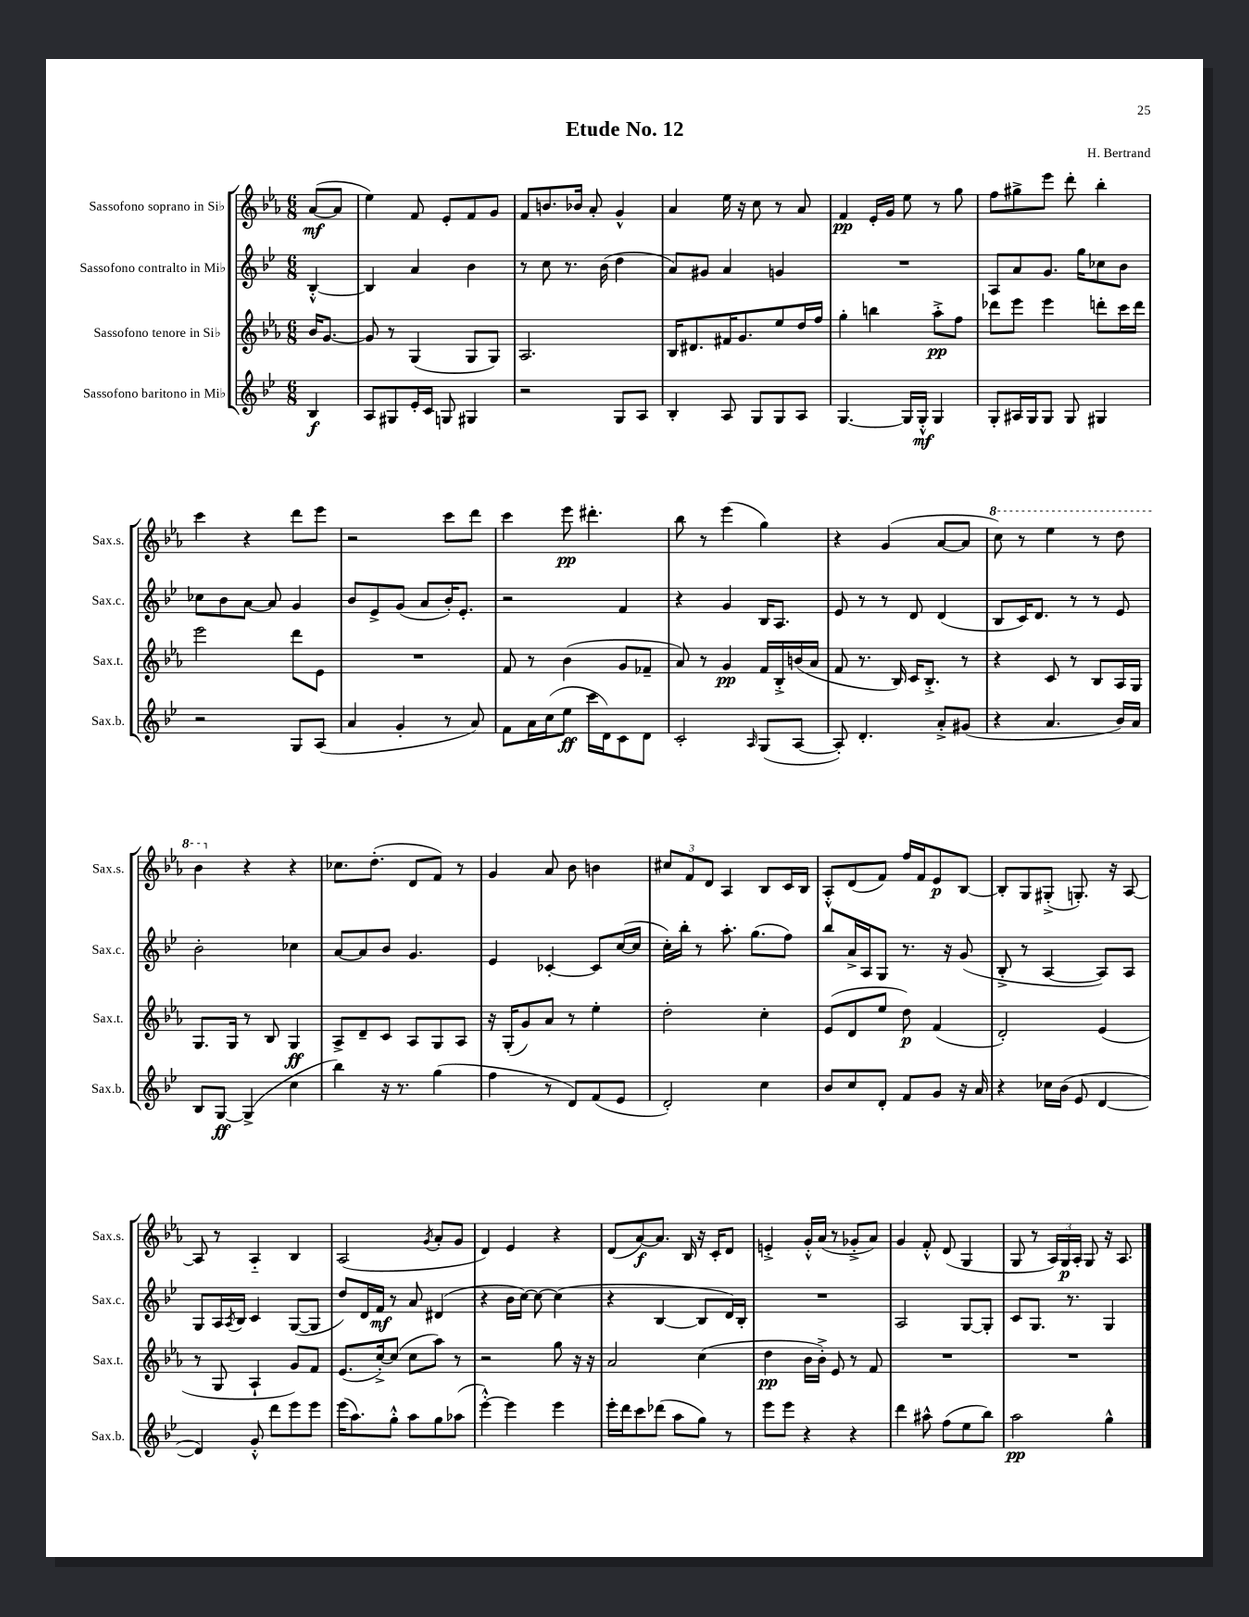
\header { title = "Etude No. 12" composer = "H. Bertrand" }
<<
\new StaffGroup <<
\new Staff = "s0" \with { instrumentName = "Sassofono soprano in Sib" shortInstrumentName = "Sax.s." } {
    \clef treble \key ees \major \numericTimeSignature \time 6/8 \partial 4
    aes'8~\mf( aes'8 |
    ees''4) f'8 ees'8-. f'8 g'8 |
    f'8 b'8. bes'16 aes'8-. g'4-^ |
    aes'4 ees''16 r16 c''8 r8 aes'8 |
    f'4\pp ees'16-. g'16 ees''8 r8 g''8 |
    f''8 gis''8-> ees'''8 d'''8-. bes''4-. |
    c'''4 r4 d'''8 ees'''8 |
    r2 c'''8 d'''8 |
    c'''4 ees'''8\pp dis'''4.-. |
    bes''8 r8 ees'''4( g''4) |
    r4 g'4( aes'8~ aes'8 |
    \ottava #1 c'''8) r8 ees'''4 r8 d'''8 |
    bes''4 \ottava #0 r4 r4 |
    ces''8. d''8.-.( d'8 f'8) r8 |
    g'4 aes'8 bes'8 b'4 |
    \tuplet 3/2 { cis''8 f'8 d'8 } aes4 bes8 c'16 bes16 |
    aes8-.-^ d'8( f'8) f''16 f'16 ees'8\p bes8~ |
    bes8-. g8 gis8-.->( g8.-.) r16 aes8~ |
    aes8 r8 aes4-_ bes4 |
    aes2( \acciaccatura { g'8 } aes'8-. g'8 |
    d'4) ees'4 r4 |
    d'8( aes'8~\f) aes'8. bes16 r16 c'16-. d'8 |
    e'4-.-> g'16-.-^ aes'16( r8 ges'8-.-> aes'8) |
    g'4 f'8-.-^ d'8( g4 |
    g8 r8 \tuplet 3/2 { aes16) g16\p aes16-. } g8 r16 aes8. \bar "|." |
}
\new Staff = "s1" \with { instrumentName = "Sassofono contralto in Mib" shortInstrumentName = "Sax.c." } {
    \clef treble \key bes \major \numericTimeSignature \time 6/8 \partial 4
    bes4~-.-^ |
    bes4 a'4 bes'4 |
    r8 c''8 r8. bes'16( d''4 |
    a'8) gis'8 a'4 g'4 |
    R2. |
    a8 a'8 g'8. g''16 ces''8 bes'8 |
    ces''8 bes'8 a'8~ a'8 g'4 |
    bes'8 ees'8-> g'8( a'8 bes'16-.) ees'8.-. |
    r2 f'4 |
    r4 g'4 bes16 a8. |
    ees'8 r8 r8 d'8 d'4( |
    bes8 c'16) d'8. r8 r8 ees'8 |
    bes'2-. ces''4 |
    a'8~ a'8 bes'8 g'4. |
    ees'4 ces'4~-. ces'8 c''16~( c''16 |
    c''16-.) bes''16-. r8 a''8.-. g''8.( f''8) |
    bes''8 a'16-> a16 g8 r8. r16 g'8( |
    bes8-.-> r8 a4~ a8) a8 |
    g8 a16 \acciaccatura { a8 } bes16 c'4 g8~( g8 |
    d''8) d'16 f'16\mf r8 a'8 dis'4( |
    r4 bes'16 c''16~) c''8~ c''4( |
    r4 bes4~ bes8 d'16) bes16-. |
    R2. |
    a2 g8~ g8-. |
    c'8 g8. r8. g4 \bar "|." |
}
\new Staff = "s2" \with { instrumentName = "Sassofono tenore in Sib" shortInstrumentName = "Sax.t." } {
    \clef treble \key ees \major \numericTimeSignature \time 6/8 \partial 4
    bes'16 g'8.~ |
    g'8 r8 g4( g8 g8) |
    aes2. |
    bes16 dis'8. fis'16 g'8. ees''8 d''16 f''16 |
    g''4-. b''4 aes''8-.->\pp f''8 |
    des'''8 ees'''8 ees'''4 d'''8-. c'''16 d'''16 |
    ees'''2 d'''8 ees'8 |
    R2. |
    f'8 r8 bes'4( g'8 fes'8-- |
    aes'8) r8 g'4\pp f'16 bes16-.-> b'16( aes'16 |
    f'8 r8. bes16) c'16 bes8.-.-> r8 |
    r4 c'8 r8 bes8 aes16 g16 |
    g8. g16 r8 bes8 g4\ff |
    aes8-> d'8-- c'8 aes8 g8 aes8 |
    r16 g16-.( g'8) aes'8 r8 ees''4-. |
    d''2-. c''4-. |
    ees'8( d'8 ees''8 d''8\p) f'4( |
    d'2-.) ees'4( |
    r8 g8 aes4-! g'8) f'8 |
    ees'8.( c''16~-.->) c''8( c''8 aes''8) r8 |
    r2 g''8 r16 r16 |
    aes'2 c''4( |
    d''4\pp bes'16 bes'16-.->) ees'8 r8 f'8 |
    R2. |
    R2. \bar "|." |
}
\new Staff = "s3" \with { instrumentName = "Sassofono baritono in Mib" shortInstrumentName = "Sax.b." } {
    \clef treble \key bes \major \numericTimeSignature \time 6/8 \partial 4
    bes4\f |
    a8 gis8 ees'16-. c'16 g8 gis4 |
    r2 g8 a8 |
    bes4-. a8 g8 g8 a8 |
    g4.~ g16 g16-.-^\mf g4 |
    g8-. ais16 g16 g8 g8 gis4 |
    r2 g8 a8( |
    a'4 g'4-. r8 a'8) |
    f'8 a'16 c''16( ees''8\ff c'''16 d'16) c'8 d'8 |
    c'2-. \grace { a16 } g8( a8~ |
    a8-.) d'4.-. a'8-.-> gis'8( |
    r4 a'4. bes'16) a'16 |
    bes8 g8~\ff g4->( c''4 |
    bes''4) r16 r8. g''4( |
    f''4 r8 d'8) f'8( ees'8 |
    d'2-.) c''4 |
    bes'8 c''8 d'8-. f'8 g'8 r16 a'16 |
    r4 ces''16 bes'16( ees'8 d'4~ |
    d'4) g'8-.-^ d'''8 ees'''8 ees'''8 |
    ees'''16( a''8.) g''8-.-^ a''8 g''8 aes''8( |
    ees'''4~-.-^) ees'''4 ees'''4 |
    ees'''16-. d'''16 c'''8 des'''8( a''8 g''8) r8 |
    ees'''8 ees'''8 r4 r4 |
    d'''4 ais''8-^ f''8( ees''8 bes''8) |
    a''2\pp g''4-^ \bar "|." |
}
>>
>>
\layout { \context { \Score \remove "Bar_number_engraver" } }
